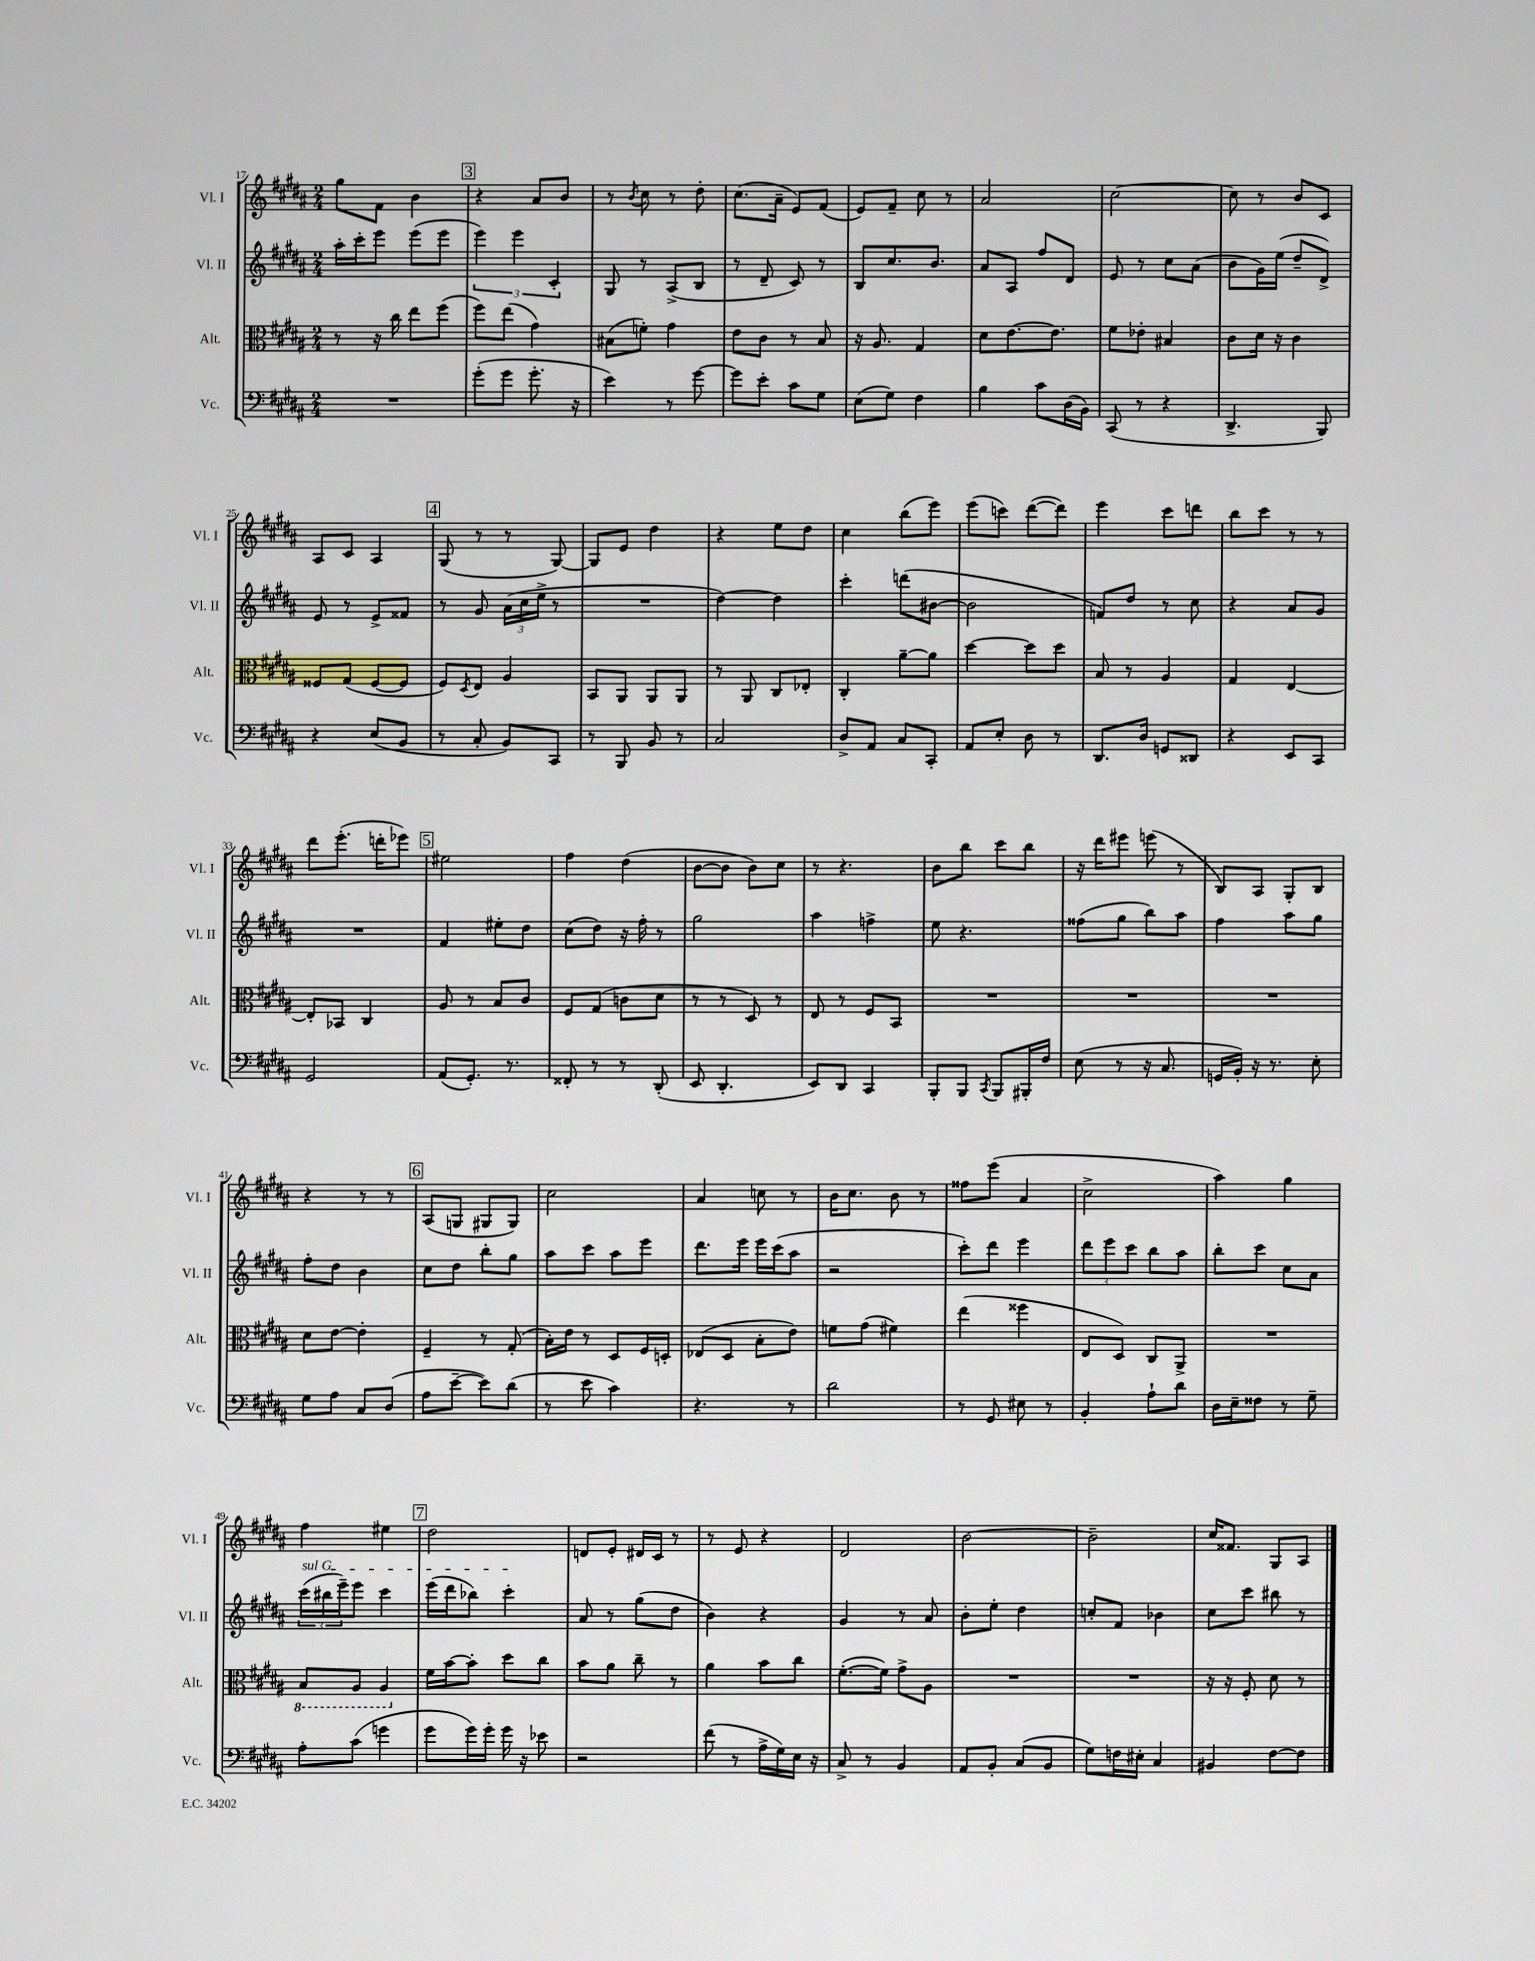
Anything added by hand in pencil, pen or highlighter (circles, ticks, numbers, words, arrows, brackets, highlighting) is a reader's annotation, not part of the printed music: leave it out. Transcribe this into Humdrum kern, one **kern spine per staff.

**kern	**kern	**kern	**kern
*staff4	*staff3	*staff2	*staff1
*clefF4	*clefC3	*clefG2	*clefG2
*k[f#c#g#d#a#]	*k[f#c#g#d#a#]	*k[f#c#g#d#a#]	*k[f#c#g#d#a#]
*M2/4	*M2/4	*M2/4	*M2/4
2r	8r	16aa#'\LL	8gg#\L
.	.	16ccc#'\J	.
.	16r	8eee\J	8f#\J
.	16cc#\	.	.
.	8ee\L	(8eee\L	4b\
.	(8ff#\J	8eee\J	.
=	=	=	=
(8g#'\L	8ff#\L)	6eee\)	4r
8g#\J	(8ee\J	.	.
.	.	6eee\	.
8.g#'\	4g#\)	.	8a#/L
.	.	6c#'/	.
.	.	.	8b/J
16r	.	.	.
=	=	=	=
4e\)	(8B#\L	8G#/	8r
.	.	.	8qb/
.	8f'\J)	8r	8cc#\
8r	4g#\	(8A#^/L	8r
[8g#\	.	8B/J	8dd#'\
=	=	=	=
8g#\]L	8e\L	8r	(8.cc#\L
8e'\J	8c#\J	8d#~/	.
.	.	.	16a#~\Jk
8c#\L	8r	8c#/)	8e/L)
8G#\J	8B/	8r	(8f#/J
=	=	=	=
(8E\L	16r	8B/L	8e/L)
.	8.A#/	.	.
8G#\J)	.	8.cc#/	8f#~/J
4F#\	4G#/	.	8cc#\
.	.	8.b/J	.
.	.	.	8r
=	=	=	=
4B\	8d#\L	8a#/L	2a#/
.	[8.e\	8A#/J	.
8c#\L	.	8ff#/L	.
.	8.e\]J	.	.
(16D#\L	.	8d#/J	.
16BB\JJ)	.	.	.
=	=	=	=
(8CC#/	8f#\L	8e/	[2cc#\
8r	8e-'\J	8r	.
4r	4B#/	8cc#\L	.
.	.	(8a#\J	.
=	=	=	=
4.DD#^/	8c#\L	8b\L	8cc#\]
.	16d#\Jk	16g#\L)	8r
.	16r	(16ee\JJ	.
.	4c#\	8dd#~/L	8b/L
8BBB/)	.	8d#^/J)	8c#/J
=	=	=	=
4r	8F##/L	8e/	8A#/L
.	(8G#/J	8r	8c#/J
(8E/L	[8F##/L	8e^/L	4A#/
8BB/J	8F##/]J	8f##/J	.
=	=	=	=
8r	8F#/L)	8r	(8G#/
.	8qD#/	.	.
8C#'/	8E/J	8g#/	8r
8BB/L)	4A#/	(24a#\LL	8r
.	.	24cc#\	.
.	.	24ee^\JJ	.
8CC#/J	.	8r	[8G#/)
=	=	=	=
8r	8BB/L	2r	8G#/]L
8BBB/	8AA#/J	.	8e/J
8BB/	8AA#/L	.	4dd#\
8r	8AA#/J	.	.
=	=	=	=
2C#/	8r	[4dd#\)	4r
.	8AA#/	.	.
.	8C#/L	4dd#\]	8ee\L
.	8E-'/J	.	8dd#\J
=	=	=	=
8D#^/L	4C#'/	4ccc#'\	4cc#\
8AA#/J	.	.	.
8C#/L	[8a#~\L	(8ddd\L	(8bb\L
8CC#'/J	8a#\]J	[8b#\J	8eee\J)
=	=	=	=
8AA#/L	[4dd#\	2b#\]	(8eee\L
8E'/J	.	.	8ccc\J)
8D#\	8dd#\]L	.	([8ddd#\L
8r	8dd#\J	.	8ddd#\]J)
=	=	=	=
8.DD#/L	8B/	8f/L)	4eee\
.	8r	8dd#/J	.
16D#/Jk	.	.	.
8GG/L	4A#/	8r	8ccc#\L
8DD##/J	.	8cc#\	8ddd\J
=	=	=	=
4r	4G#/	4r	8bb\L
.	.	.	8ccc#\J
8EE/L	[4E/	8a#/L	8r
8CC#/J	.	8g#/J	8r
=	=	=	=
2GG#/	8E'/]L	2r	8ddd#\L
.	8BB-/J	.	(8.eee'\J
.	4C#/	.	.
.	.	.	16ddd'\LK
.	.	.	8eee-\J)
=	=	=	=
(8AA#/L	8A#/	4f#/	2ee#\
8.GG#'/J)	8r	.	.
.	8B/L	8ee#'\L	.
8.r	.	.	.
.	8c#/J	8dd#\J	.
=	=	=	=
8FF##'/	8F#/L	(8cc#\L	4ff#\
8r	(8G#/J	8dd#\J)	.
8r	8c\L	16r	(4dd#\
.	.	16ff#'\	.
(8DD#'/	8d#\J	8r	.
=	=	=	=
8EE/	8r	2gg#\	[8b\L
4.DD#'/	8r	.	8b\]J
.	8D#/)	.	8b\L)
.	8r	.	8cc#\J
=	=	=	=
8EE/L)	8E/	4aa#\	8r
8DD#/J	8r	.	4.r
4CC#/	8F#/L	4ff^\	.
.	8BB/J	.	.
=	=	=	=
8BBB'/L	2r	8ee\	8b\L
8BBB/J	.	4.r	8bb\J
8qCC#/	.	.	.
8BBB/L	.	.	8ccc#\L
16BBB#'/L	.	.	8bb\J
16F#/JJ	.	.	.
=	=	=	=
(8E\	2r	(8ff##\L	16r
.	.	.	16ddd#\LK
8r	.	8gg#\J	8eee#\J
16r	.	8bb\L)	(8eee\
8.C#/	.	.	.
.	.	8aa#\J	8r
=	=	=	=
16GG/LL	2r	4ff#\	8B/L)
16BB'/JJ)	.	.	.
16r	.	.	8A#/J
8.r	.	.	.
.	.	8aa#\L	8G#'/L
8E'\	.	8gg#\J	8B/J
=	=	=	=
8G#\L	8d#\L	8ff#'\L	4r
8A#\J	[8e\J	8dd#\J	.
8C#/L	4e'\]	4b\	8r
(8D#/J	.	.	8r
=	=	=	=
8A#\L	4F#~/	8cc#\L	(8A#/L
[8e~\J	.	8dd#\J	8G/J
8e\]L)	8r	8bb'\L	8G#/L
(8d#\J	(8G#'/	8gg#\J	8G#/J)
=	=	=	=
8r	16B'\LL)	8aa#\L	2cc#\
.	16e\JJ	.	.
8e\	8r	8ccc#\J	.
4c#\)	8D#/L	8aa#\L	.
.	16F#/L	8eee\J	.
.	16D'/JJ	.	.
=	=	=	=
4.r	(8E-/L	8.ddd#\L	4a#/
.	8D#/J	.	.
.	.	16eee\Jk	.
.	8B'\L	16eee\LL	8cc\
.	.	(16ccc#\J	.
8r	8e\J)	8aa#\J	8r
=	=	=	=
2d#\	8f\L	2r	16b\LK
.	.	.	8.cc#\J
.	(8g#\J	.	.
.	4f#\)	.	8b\
.	.	.	8r
=	=	=	=
8r	(4ee\	8ccc#'\L)	8ff##\L
8GG#/	.	8ddd#\J	(8eee\J
8E#\	4ff##\	4eee\	4a#/
8r	.	.	.
=	=	=	=
4BB'/	8E/L	12ddd#\L	2cc#^\
.	.	12eee\	.
.	8D#/J)	.	.
.	.	12ccc#\J	.
8A#`\L	8C#/L	8bb\L	.
8d#\J	8AA#^/J	8aa#\J	.
=	=	=	=
16D#\LL	2r	8bb'\L	4aa#\)
16E~\J	.	.	.
8F##\J	.	8ccc#\J	.
8r	.	8cc#\L	4gg#\
8G#~\	.	8a#\J	.
=	=	=	=
8A#'\L	8BB/L	(24ccc#\LL	4ff#\
.	.	24bb#\	.
.	.	24eee~\J)	.
(8c#\J	8AA#/J	8eee\J	.
4g\	4AA#/	4ccc#\	4ee#\
=	=	=	=
8g#\L	16f#\LL	(16eee\LL	2dd#\
.	[16b\J	16ddd#\J	.
16g#\L)	8b'\]J	8bb-\J)	.
16g#'\JJ	.	.	.
16g#\	8dd#\L	4ccc#'\	.
16r	.	.	.
8e-\	8cc#\J	.	.
=	=	=	=
2r	8b\L	8a#/	8d/L
.	8a#\J	8r	8e'/J
.	8cc#~\	(8gg#\L	16d#/LL
.	.	.	16c#/JJ
.	8r	8dd#\J	8r
=	=	=	=
(8f#\	4a#\	4b\)	8r
8r	.	.	8e/
16A#^\LL	8b\L	4r	4r
16G#\)	.	.	.
16E\JJ	8cc#\J	.	.
16r	.	.	.
=	=	=	=
8C#^/	([8.f#'\L	4g#/	2d#/
8r	.	.	.
.	16f#\]Jk)	.	.
4BB/	8g#^\L	8r	.
.	8A#\J	8a#/	.
=	=	=	=
8AA#/L	2r	8b'\L	[2b\
8BB'/J	.	8ee'\J	.
(8C#/L	.	4dd#\	.
8BB/J	.	.	.
=	=	=	=
8G#\L)	2r	8cc'/L	2b~\]
16F\L	.	8f#/J	.
16E#'\JJ	.	.	.
4C#/	.	4b-\	.
=	=	=	=
4BB#/	16r	8cc#\L	16cc#/LK
.	16r	.	8.f##/J
.	8F#'/	8ccc#\J	.
[8F#\L	8d#\	8bb#\	8G#/L
8F#\]J	8r	8r	8A#/J
==	==	==	==
*-	*-	*-	*-
